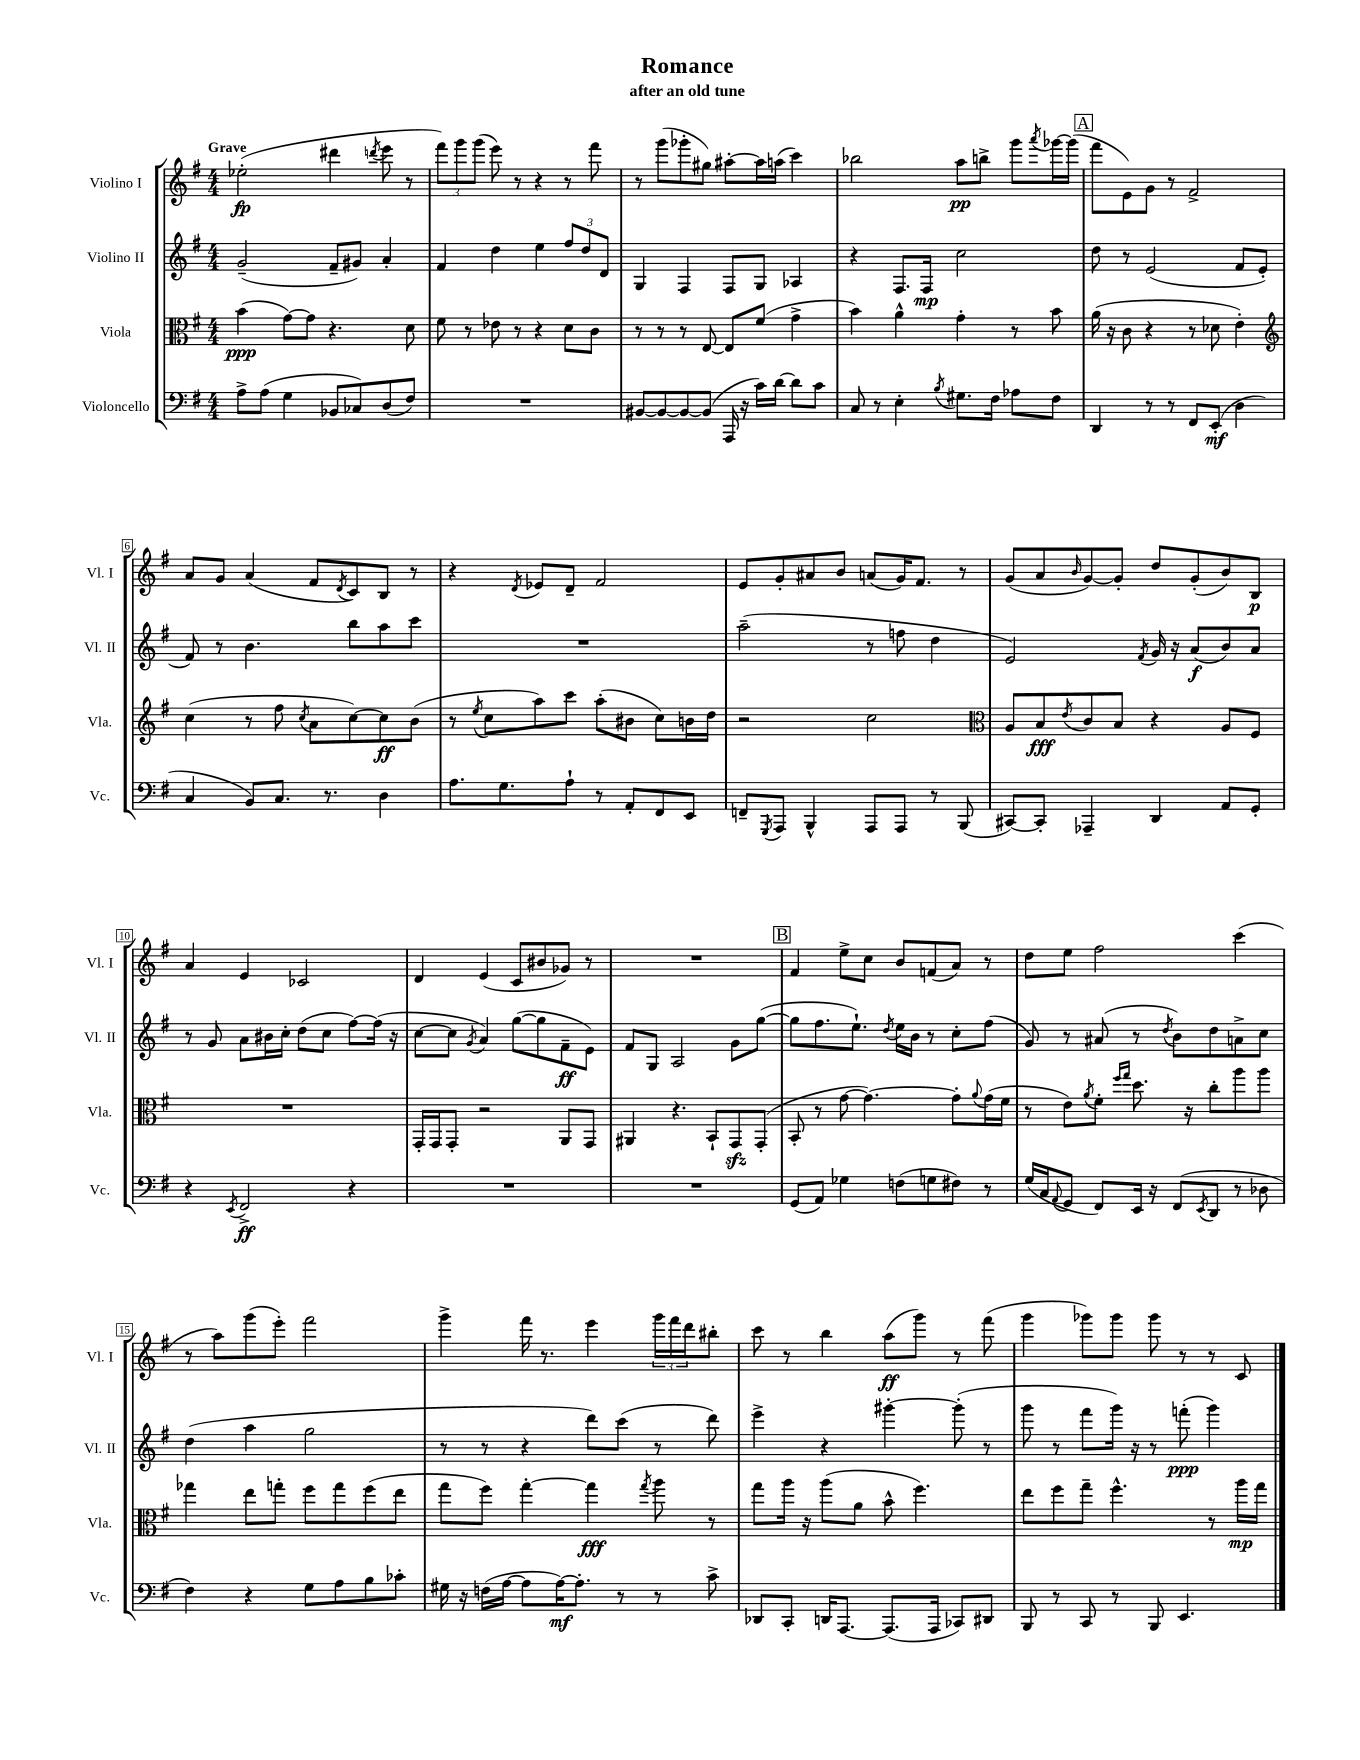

**kern	**kern	**kern	**kern
*staff4	*staff3	*staff2	*staff1
*clefF4	*clefC3	*clefG2	*clefG2
*k[f#]	*k[f#]	*k[f#]	*k[f#]
*M4/4	*M4/4	*M4/4	*M4/4
8A^	(4b	(2g~	(2ee-'
(8A	.	.	.
4G	[8g)	.	.
.	8g]	.	.
8BB-	4.r	8f#~	4ddd#
8C-)	.	8g#)	.
.	.	.	8qddd
(8D	.	4a'	8eee
8F#)	8d	.	8r
=	=	=	=
1r	8f#	4f#	12fff#)
.	.	.	12ggg
.	8r	.	.
.	.	.	(12ggg
.	8e-	4dd	8eee)
.	8r	.	8r
.	4r	4ee	4r
.	8d	12ff#	8r
.	.	12dd	.
.	8c	.	8fff#
.	.	12d	.
=	=	=	=
[8BB#	8r	4G	8r
8BB#_	8r	.	(8ggg
8BB#_	8r	4F#	8ggg-'
(8BB#]	[8E	.	8gg#)
16AAA	8E]	8F#	[8aa#'
16r	.	.	.
16c)	(8f#	8G	16aa#]
[16d	.	.	(16aa
8d]	4g^	4A-	4ccc)
8c	.	.	.
=	=	=	=
8C	4b)	4r	2bb-
8r	.	.	.
4E'	4a^^	8.F#	.
.	.	16F#	.
8qB	.	.	.
8.G#	4g'	2cc	8aa
.	.	.	8bb^
16F#	.	.	.
8A-	8r	.	8ggg
.	.	.	8qaaa
8F#	8b	.	[16ggg-
.	.	.	(16ggg-]
=	=	=	=
4DD	(16a	8dd	8fff#
.	16r	.	.
.	8c	8r	8e)
8r	4r	(2e	8g
8r	.	.	8r
8FF#	8r	.	2f#^
(8EE'	8d-	.	.
4D	4e')	8f#	.
.	.	8e'	.
=	=	=	=
*	*clefG2	*	*
4C	(4cc	8f#)	8a
.	.	8r	8g
8BB)	8r	4.b	(4a
8.C	8ff#	.	.
.	8qcc	.	.
.	8a	.	8f#
8.r	.	.	.
.	.	.	8qd
.	[8cc)	8bb	8c)
4D	8cc]	8aa	8B
.	(8b	8ccc	8r
=	=	=	=
8.A	8r	1r	4r
.	8qee	.	.
.	8cc	.	.
8.G	.	.	.
.	.	.	8qd
.	8aa)	.	8e-
8A`	8ccc	.	8d~
8r	(8aa'	.	2f#
8AA'	8b#	.	.
8FF#	8cc)	.	.
8EE	16b	.	.
.	16dd	.	.
=	=	=	=
8FF~	2r	(2aa~	8e
8qGGG	.	.	.
8AAA	.	.	8g'
4BBB^^	.	.	8a#
.	.	.	8b
8AAA	2cc	8r	(8a
8AAA	.	8ff	16g)
.	.	.	8.f#
8r	.	4dd	.
(8BBB	.	.	8r
=	=	=	=
*	*clefC3	*	*
[8CC#)	8A	2e)	(8g
8CC#']	8B	.	8a
.	8qe	.	16qqb
4AAA-~	8c	.	[8g)
.	8B	.	8g']
.	.	8qf#	.
4DD	4r	16g	8dd
.	.	16r	.
.	.	(8a	(8g'
8AA	8A	8b)	8b)
8GG'	8F#	8a	8B
=	=	=	=
4r	1r	8r	4a
.	.	8g	.
8qEE	.	.	.
2FF#^	.	8a	4e
.	.	16b#	.
.	.	16cc'	.
.	.	(8dd	2c-
.	.	8cc	.
4r	.	[8ff#)	.
.	.	(16ff#]	.
.	.	16r	.
=	=	=	=
1r	16GG'	[8cc	4d
.	16GG	.	.
.	8GG'	8cc]	.
.	.	8qg	.
.	2r	4a)	(4e
.	.	([8gg	8c
.	.	8gg]	8b#
.	8AA	8f#~	8g-)
.	8GG	8e)	8r
=	=	=	=
1r	4AA#	8f#	1r
.	.	8G	.
.	4.r	2A	.
.	8BB`	.	.
.	8GG	8g	.
.	(8GG'	([8gg	.
=	=	=	=
(8GG	8BB'	8gg]	4f#
8AA)	8r	8.ff#	.
4G-	[8g	.	8ee^
.	.	8.ee`)	.
.	4.g_)	.	8cc
.	.	8qdd	.
(8F	.	16ee	8b
.	.	16b	.
8G	.	8r	(8f
8F#)	8g']	8cc'	8a)
.	8qqa	.	.
8r	(16g	(8ff#	8r
.	16f#	.	.
=	=	=	=
(16G	8r	8g)	8dd
16C	.	.	.
8qqAA	.	.	.
8GG	8e)	8r	8ee
.	8qa	.	.
8FF#)	8f#'	(8a#	2ff#
.	16qqff#	.	.
.	16qqgg	.	.
16EE	8.dd	8r	.
16r	.	.	.
.	.	8qdd	.
(8FF#	.	8b)	.
.	16r	.	.
8qEE	.	.	.
8DD	8cc'	8dd	.
8r	8aa	8a^	(4ccc
8D-	8aa	8cc	.
=	=	=	=
4F#)	4gg-	(4dd	8r
.	.	.	8aa)
4r	8ee	4aa	(8ggg
.	8gg'	.	8eee')
8G	8ff#	2gg	2fff#
8A	8gg	.	.
8B	(8ff#	.	.
8c-'	8ee	.	.
=	=	=	=
16G#	8gg	8r	4ggg^
16r	.	.	.
(16F	8ff#)	8r	.
[16A	.	.	.
8A]	[4gg'	4r	16fff#
.	.	.	8.r
[16A)	.	.	.
8.A']	.	.	.
.	4gg]	8ddd)	4eee
8r	.	(8ccc	.
.	8qgg	.	.
8r	8aa	8r	24ggg
.	.	.	24fff#
.	.	.	24ddd
8c^	8r	8ddd)	8bb#'
=	=	=	=
8DD-	8gg	4eee^	8ccc
8CC'	16aa	.	8r
.	16r	.	.
16DD	(8aa	4r	4bb
[8.AAA	.	.	.
.	8a	.	.
(8.AAA]	8b^^	[4ggg#'	(8aa
.	4.ff#)	.	8ggg)
16AAA	.	.	.
8CC-)	.	(8ggg#']	8r
8DD#	.	8r	(8fff#
=	=	=	=
8BBB	8ee	8ggg	4ggg
8r	8ff#	8r	.
8CC	8gg~	8fff#	8ggg-)
8r	4.ff#^^	16ggg)	8ggg-
.	.	16r	.
8BBB	.	8r	8ggg-
4.EE	.	(8fff'	8r
.	8r	4ggg)	8r
.	16aa	.	8c
.	16gg	.	.
==	==	==	==
*-	*-	*-	*-
